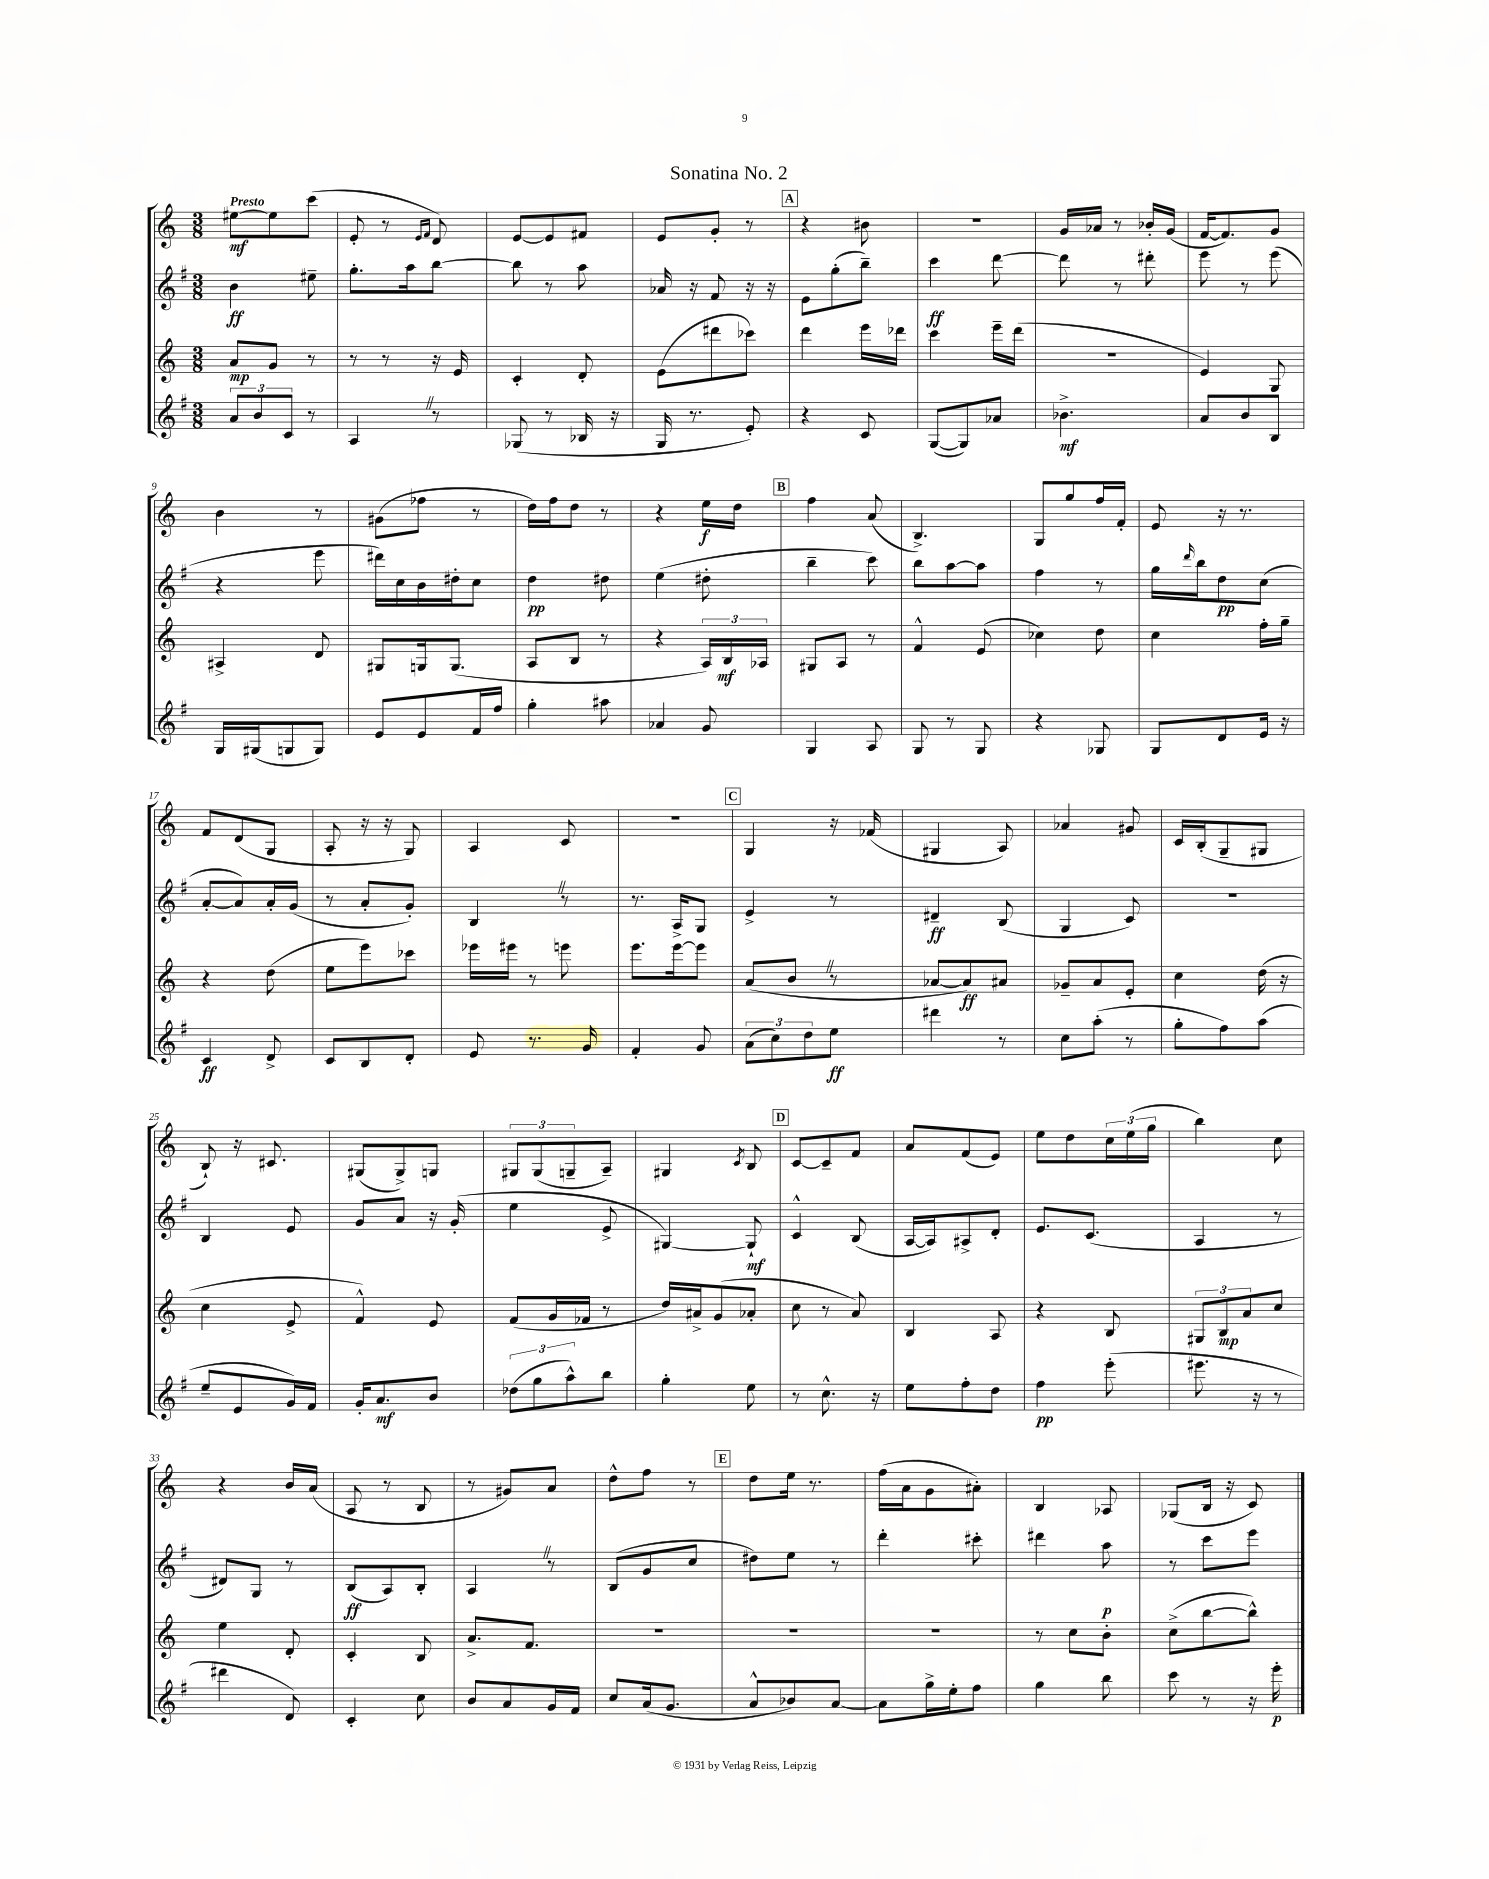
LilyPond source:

\header { title = "Sonatina No. 2" }
<<
\new StaffGroup <<
\new Staff = "s0" {
    \clef treble \key c \major \numericTimeSignature \time 3/8 \tempo "Presto"
    eis''8~\mf eis''8 c'''8( |
    e'8-. r8 \grace { e'16 f'16 } d'8) |
    e'8~ e'8 fis'8 |
    e'8 g'8-. r8 |
    \mark \markup { \box "A" } r4 bis'8 |
    R4. |
    g'16 aes'16 r8 bes'16-. g'16( |
    f'16~ f'8.) g'8 |
    b'4 r8 |
    gis'8( fes''8 r8 |
    d''16) f''16 d''8 r8 |
    r4 e''16\f d''16 |
    \mark \markup { \box "B" } f''4 a'8( |
    b4.->) |
    g8 g''8 f''16 f'16-. |
    e'8 r16 r8. |
    f'8 d'8( g8 |
    a8-. r16 r16 g8) |
    a4 c'8 |
    R4. |
    \mark \markup { \box "C" } g4 r16 fes'16( |
    gis4 a8) |
    aes'4 gis'8 |
    c'16 b16-.( g8-- gis8 |
    b8-!) r16 cis'8. |
    gis8( gis8->) g8 |
    \tuplet 3/2 { gis8 gis8( g8-- } a8--) |
    gis4 \acciaccatura { c'8 } b8 |
    \mark \markup { \box "D" } c'8~ c'8-- f'8 |
    a'8 f'8( e'8) |
    e''8 d''8 \tuplet 3/2 { c''16 e''16( g''16 } |
    b''4) c''8 |
    r4 b'16 a'16( |
    a8 r8 b8 |
    r8 gis'8) a'8 |
    d''8-^ f''8 r8 |
    \mark \markup { \box "E" } d''8 e''16 r8. |
    f''16( a'16 g'8 ais'8-.) |
    b4 aes8 |
    ges8( b16 r16 c'8) \bar "|." |
}
\new Staff = "s1" {
    \clef treble \key g \major \numericTimeSignature \time 3/8
    b'4\ff eis''8-- |
    g''8.-. a''16 b''8~ |
    b''8 r8 a''8 |
    aes'16 r16 fis'8 r16 r16 |
    \mark \markup { \box "A" } e'8 g''8-.( b''8--) |
    c'''4\ff d'''8~ |
    d'''8 r8 dis'''8-. |
    e'''8 r8 e'''8( |
    r4 e'''8 |
    dis'''16) c''16 b'16 dis''16-. c''8 |
    d''4\pp dis''8 |
    e''4( dis''8-. |
    \mark \markup { \box "B" } b''4-- c'''8) |
    b''8 a''8~ a''8 |
    fis''4 r8 |
    g''16 \grace { d'''16 } b''16 d''8\pp c''8( |
    a'8~-. a'8) a'16-. g'16( |
    r8 a'8-. g'8-.) |
    b4 \once \override BreathingSign.text = \markup { \musicglyph "scripts.caesura.straight" } \breathe r8 |
    r8. a16-> g8 |
    \mark \markup { \box "C" } e'4-> r8 |
    dis'4--\ff b8( |
    g4 c'8) |
    R4. |
    b4 e'8 |
    g'8 a'8 r16 g'16-.( |
    e''4 e'8-> |
    gis4~) gis8-!\mf |
    \mark \markup { \box "D" } c'4-^ b8( |
    a16~ a16) ais8-> d'8-. |
    e'8. c'8.( |
    a4 r8 |
    dis'8) g8 r8 |
    b8\ff( a8) b8-. |
    a4 \once \override BreathingSign.text = \markup { \musicglyph "scripts.caesura.straight" } \breathe r8 |
    b8( g'8 c''8 |
    \mark \markup { \box "E" } dis''8) e''8 r8 |
    d'''4-. cis'''8-. |
    dis'''4 a''8\p |
    r8 c'''8 e'''8 \bar "|." |
}
\new Staff = "s2" {
    \clef treble \key c \major \numericTimeSignature \time 3/8
    a'8\mp g'8 r8 |
    r8 r8 r16 e'16 |
    c'4-. d'8-. |
    e'8( dis'''8 ces'''8) |
    \mark \markup { \box "A" } d'''4 e'''16 des'''16 |
    c'''4 e'''16-- d'''16( |
    R4. |
    e'4) g8 |
    ais4-> d'8 |
    gis8 g16 g8.( |
    a8 b8 r8 |
    r4 \tuplet 3/2 { a16) b16\mf aes16 } |
    \mark \markup { \box "B" } gis8 a8 r8 |
    f'4-^ e'8( |
    ces''4) d''8 |
    c''4 f''16-. g''16-- |
    r4 d''8( |
    e''8 e'''8) ces'''8 |
    ees'''16 eis'''16 r8 e'''8 |
    e'''8. e'''16~ e'''8 |
    \mark \markup { \box "C" } a'8( b'8 \once \override BreathingSign.text = \markup { \musicglyph "scripts.caesura.straight" } \breathe r8 |
    aes'8~ aes'8\ff) ais'8 |
    ges'8-- a'8 e'8-. |
    c''4 d''16( r16 |
    c''4 e'8-> |
    f'4-^) e'8 |
    f'8( g'16 fes'16 r8 |
    d''16) ais'16-> g'8( aes'8-. |
    \mark \markup { \box "D" } c''8 r8 a'8) |
    b4 a8 |
    r4 b8 |
    \tuplet 3/2 { gis8 b8\mp a'8 } c''8 |
    e''4 d'8-. |
    c'4-. b8 |
    a'8.-> f'8. |
    R4. |
    \mark \markup { \box "E" } R4. |
    R4. |
    r8 c''8 b'8-. |
    c''8->( b''8~ b''8-^) \bar "|." |
}
\new Staff = "s3" {
    \clef treble \key g \major \numericTimeSignature \time 3/8
    \tuplet 3/2 { a'8 b'8 c'8 } r8 |
    a4 \once \override BreathingSign.text = \markup { \musicglyph "scripts.caesura.straight" } \breathe r8 |
    ges8( r8 bes16 r16 |
    g16 r8. e'8-.) |
    \mark \markup { \box "A" } r4 c'8 |
    g8~( g8) aes'8 |
    bes'4.->\mf |
    a'8 b'8 b8 |
    g16 gis16( g8 g8) |
    e'8 e'8 fis'16 fis''16 |
    g''4-. ais''8 |
    aes'4 g'8 |
    \mark \markup { \box "B" } g4 a8 |
    g8 r8 g8 |
    r4 ges8 |
    g8 d'8 e'16 r16 |
    c'4\ff d'8-> |
    c'8 b8 d'8-. |
    e'8 r8. g'16 |
    fis'4-. g'8 |
    \mark \markup { \box "C" } \tuplet 3/2 { a'8( c''8) d''8 } e''8\ff |
    dis'''4 r8 |
    c''8 a''8-.( r8 |
    g''8-. fis''8) a''8( |
    e''8-- e'8 g'16) fis'16 |
    g'16-. a'8.\mf b'8 |
    \tuplet 3/2 { des''8( g''8 a''8-^) } b''8 |
    g''4-. e''8 |
    \mark \markup { \box "D" } r8 c''8.-^ r16 |
    e''8 fis''8-. d''8 |
    fis''4\pp e'''8-.( |
    eis'''8. r16 r8 |
    dis'''4 d'8) |
    c'4-. c''8 |
    b'8 a'8 g'16 fis'16 |
    c''8 a'16( g'8. |
    \mark \markup { \box "E" } a'8-^ bes'8) a'8~ |
    a'8 g''16-> e''16-. fis''8 |
    g''4 b''8 |
    c'''8 r8 r16 e'''16-.\p \bar "|." |
}
>>
>>
